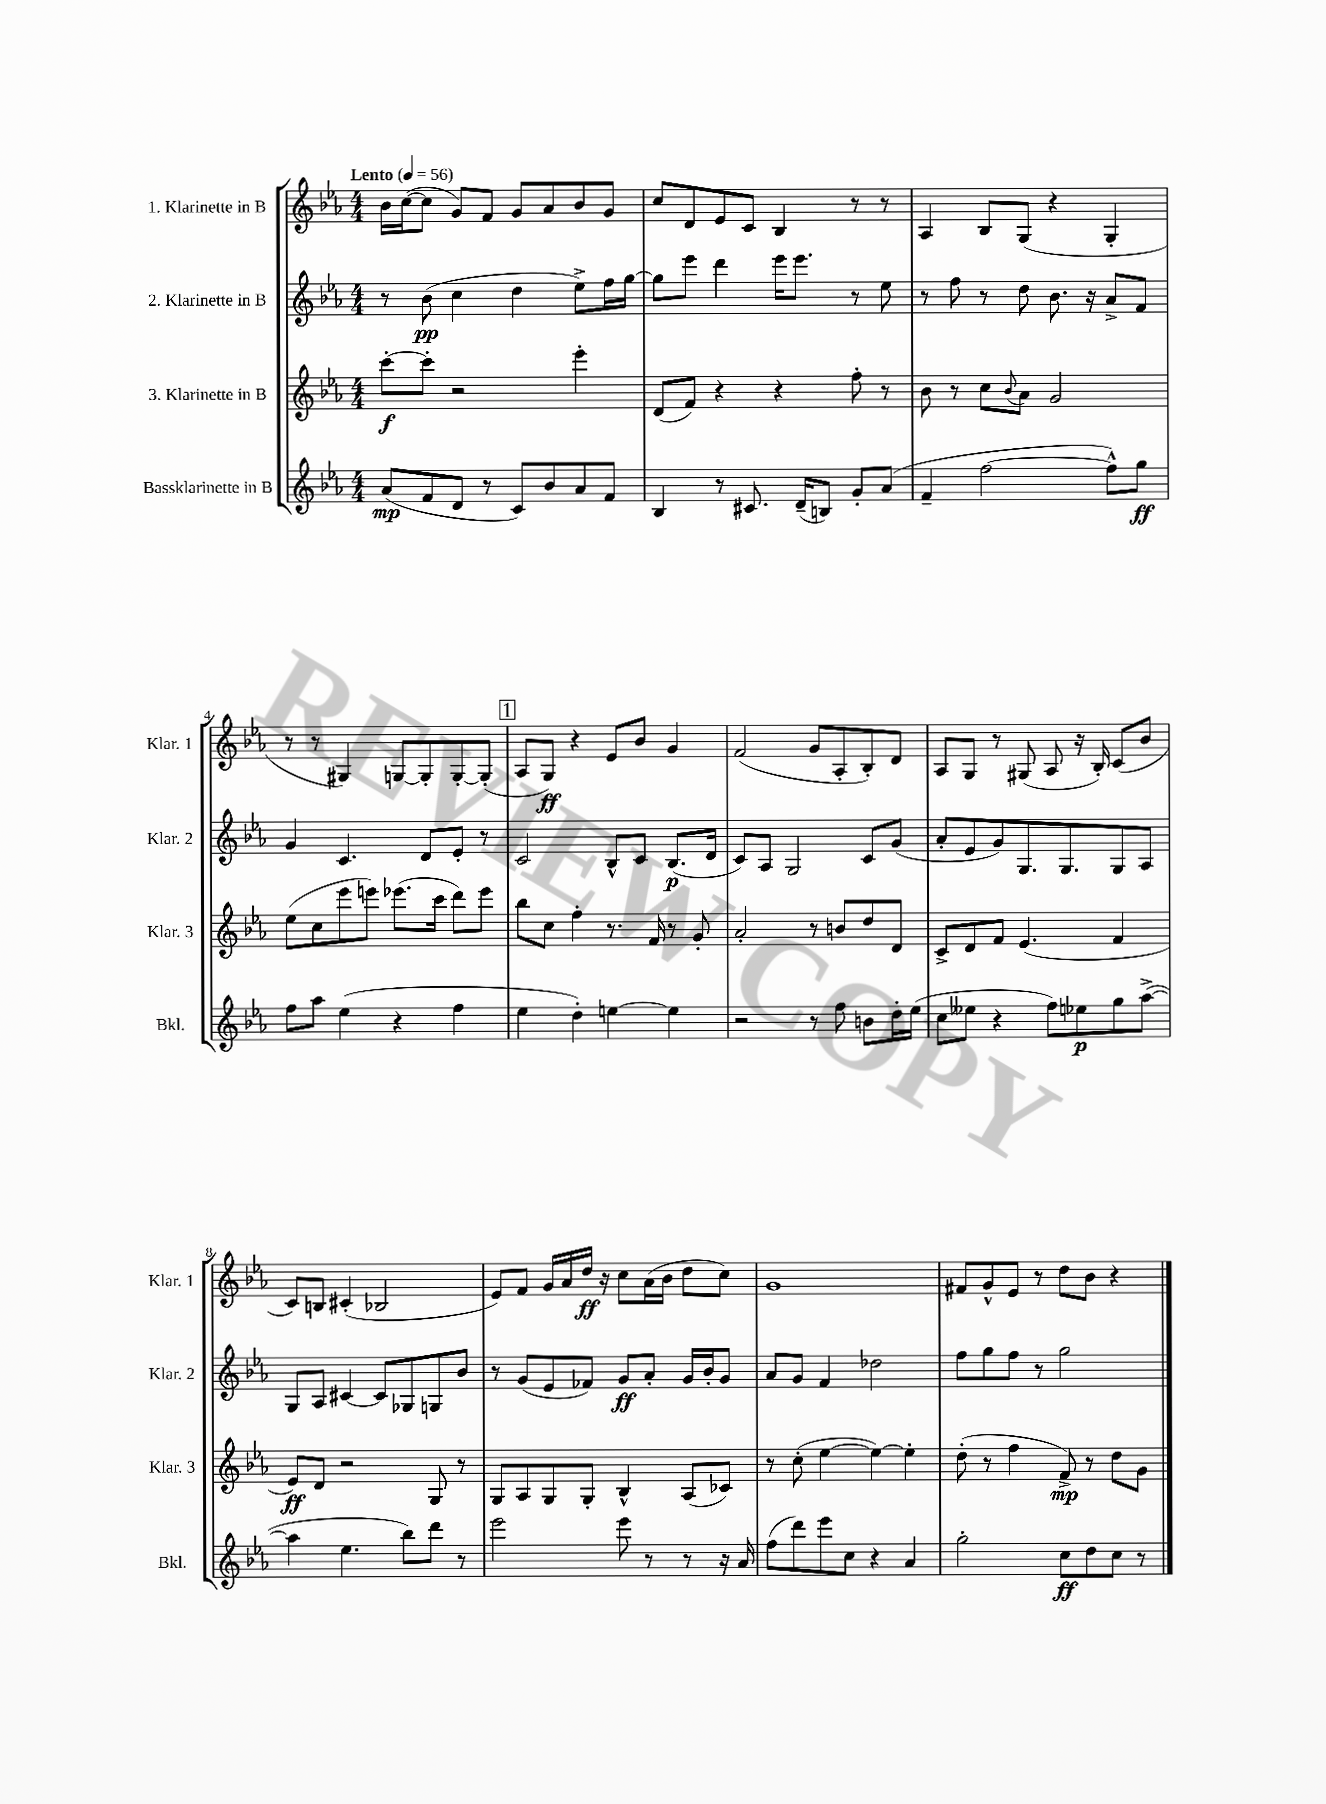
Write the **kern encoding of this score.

**kern	**kern	**kern	**kern
*staff4	*staff3	*staff2	*staff1
*clefG2	*clefG2	*clefG2	*clefG2
*k[b-e-a-]	*k[b-e-a-]	*k[b-e-a-]	*k[b-e-a-]
*M4/4	*M4/4	*M4/4	*M4/4
*MM56	*MM56	*MM56	*MM56
(8a-	[8ccc'	8r	16b-
.	.	.	([16cc
8f	8ccc']	(8b-	8cc]
8d	2r	4cc	8g)
8r	.	.	8f
8c)	.	4dd	8g
8b-	.	.	8a-
8a-	4eee-'	8ee-^)	8b-
8f	.	16ff	8g
.	.	[16gg	.
=	=	=	=
4B-	(8d	8gg]	8cc
.	8f)	8eee-	8d
8r	4r	4ddd	8e-
8.c#	.	.	8c
.	4r	16eee-	4B-
(16d~	.	8.eee-	.
8B)	.	.	.
8g'	8ff'	8r	8r
(8a-	8r	8ee-	8r
=	=	=	=
4f~	8b-	8r	4A-
.	8r	8ff	.
[2ff	8cc	8r	8B-
.	8qqb-	.	.
.	8a-	8dd	(8G
.	2g	8.b-	4r
.	.	16r	.
8ff^^])	.	8a-^	4G'
8gg	.	8f	.
=	=	=	=
8ff	(8ee-	4g	8r
8aa-	8cc	.	8r
(4ee-	8eee-	4.c	4G#)
.	8eee)	.	.
4r	(8.eee-	.	[8G
.	.	8d	8G']
.	16ccc	.	.
4ff	8ddd)	8e-'	[8G'
.	8eee-	8r	(8G']
=	=	=	=
4ee-	8bb-	2c	8A-
.	8cc	.	8G)
4dd')	4ff'	.	4r
[4ee	8.r	8B-^^	8e-
.	.	8c	8b-
.	16f	.	.
4ee]	8r	(8.B-	4g
.	8g'	.	.
.	.	16d	.
=	=	=	=
2r	2a-'	8c)	(2f
.	.	8A-	.
.	.	2G	.
8r	8r	.	8g
8ff	8b	.	8A-'
8b	8dd	8c	8B-')
16dd'	8d	(8g	8d
(16ee-	.	.	.
=	=	=	=
8cc	8c^	8a-'	8A-
8ee--	8d	8e-	8G
4r	8f	8g)	8r
.	(4.e-	8.G	(8G#
8ff)	.	.	8A-
.	.	8.G	.
8ee-	.	.	16r
.	.	.	16B-')
8gg	4f	8G	(8c
([8aa-^	.	8A-	8b-
=	=	=	=
4aa-]	8e-)	8G	8c)
.	8d	8A-	8B
4.ee-	2r	[4c#	(4c#'
.	.	8c#]	2B-
8bb-)	.	8G-	.
8ddd	8G	8G	.
8r	8r	8b-	.
=	=	=	=
2eee-	8G	8r	8e-)
.	8A-	(8g	8f
.	8G	8e-	16g
.	.	.	16a-
.	8G'	8f-)	16dd
.	.	.	16r
8eee-	4B-^^	8g	8cc
8r	.	8a-'	(16a-
.	.	.	16b-
8r	(8A-	16g	8dd
.	.	16b-'	.
16r	8c-)	8g	8cc)
16a-	.	.	.
=	=	=	=
(8ff	8r	8a-	1g
8ddd)	(8cc'	8g	.
8eee-	[4ee-	4f	.
8cc	.	.	.
4r	4ee-_)	2dd-	.
4a-	4ee-']	.	.
=	=	=	=
2gg'	(8dd'	8ff	8f#
.	8r	8gg	8g^^
.	4ff	8ff	8e-
.	.	8r	8r
8cc	8f^)	2gg	8dd
8dd	8r	.	8b-
8cc	8dd	.	4r
8r	8g	.	.
==	==	==	==
*-	*-	*-	*-
